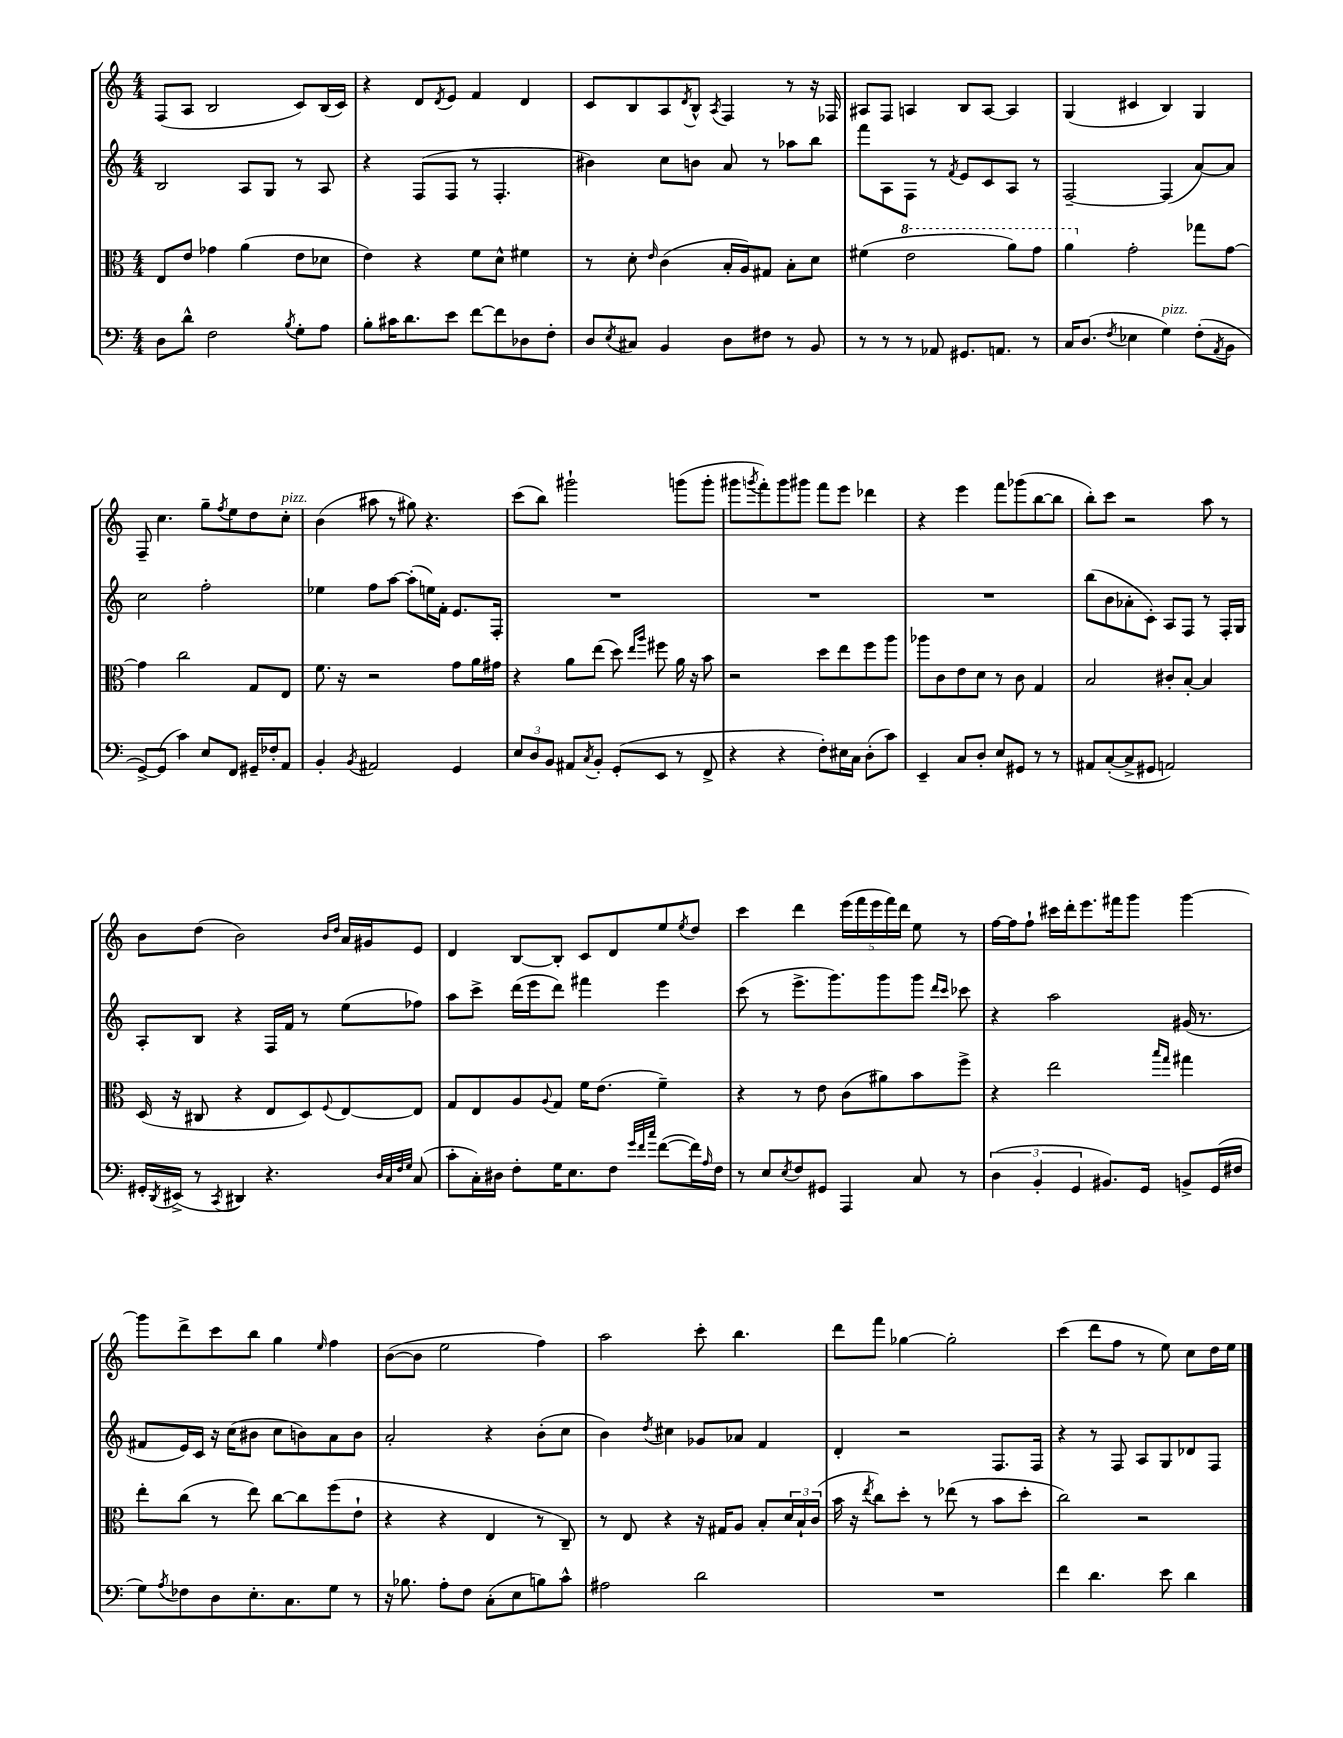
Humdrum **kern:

**kern	**kern	**kern	**kern
*staff4	*staff3	*staff2	*staff1
*clefF4	*clefC3	*clefG2	*clefG2
*k[]	*k[]	*k[]	*k[]
*M4/4	*M4/4	*M4/4	*M4/4
8D	8E	2B	(8F
8d^^	8e	.	8A
2F	4g-	.	2B
.	(4a	8A	.
.	.	8G	.
8qB	.	.	.
8G'	8e	8r	8c)
8A	8d-	8A	(16B
.	.	.	16c)
=	=	=	=
8B'	4e)	4r	4r
16c#	.	.	.
8.d	.	.	.
.	4r	(8F	8d
.	.	.	8qd
8e	.	8F	8e
[8f	8f	8r	4f
8f]	8d^^	4.F'	.
8D-	4f#	.	4d
8F'	.	.	.
=	=	=	=
8D	8r	4b#)	8c
8qE	.	.	.
8C#	8d'	.	8B
.	16qqe	.	.
4BB	(4c	8cc	8A
.	.	.	8qd
.	.	8b	8B^^
.	.	.	8qA
8D	16B'	8a	4F
.	16A)	.	.
8F#	8G#	8r	.
8r	8B'	8aa-	8r
8BB	8d	8bb	16r
.	.	.	16F-
=	=	=	=
8r	(4f#	8fff	8A#
8r	.	8A	8F
8r	2ee	8F	4A
8AA-	.	8r	.
.	.	8qf	.
8.GG#	.	8e	8B
.	.	8c	[8A
8.AA	.	.	.
.	8aa)	8A	4A]
8r	8gg	8r	.
=	=	=	=
16C	4aa	[2F~	(4G
(8.D	.	.	.
8qF	.	.	.
4E-	2g'	.	4c#
4G)	.	(4F]	4B)
(8F'	8gg-	[8a)	4G
8qAA	.	.	.
8BB	[8g	8a]	.
=	=	=	=
[8GG^)	4g]	2cc	8F~
(8GG]	.	.	4.cc
4c)	2cc	.	.
8E	.	2ff'	8gg~
.	.	.	8qff
8FF	.	.	8ee
16GG#~	8G	.	8dd
16F-'	.	.	.
8AA	8E	.	8cc'
=	=	=	=
4BB'	8.f	4ee-	(4b
.	16r	.	.
8qBB	.	.	.
2AA#	2r	8ff	8aa#
.	.	[8aa	8r
.	.	(8aa']	8gg#)
.	.	16ee)	4.r
.	.	16f'	.
4GG	8g	8.e	.
.	16a	.	.
.	16g#	16F'	.
=	=	=	=
12E	4r	1r	(8ccc
12D	.	.	.
.	.	.	8bb)
12BB	.	.	.
8AA#	8a	.	2ggg#`
8qC	.	.	.
8BB'	(8ee	.	.
(8GG'	8dd)	.	.
.	16qqee	.	.
.	16qqaa	.	.
8EE	8ff#	.	.
8r	16a	.	(8ggg
.	16r	.	.
8FF^	8b	.	8ggg'
=	=	=	=
4r	2r	1r	8ggg#
.	.	.	8qggg
.	.	.	8fff')
4r	.	.	8ggg
.	.	.	8ggg#
8F')	8dd	.	8fff
16E#	8ee	.	8eee
16C	.	.	.
(8D'	8ff	.	4ddd-
8c)	8aa	.	.
=	=	=	=
4EE~	8aa-	1r	4r
.	8c	.	.
8C	8e	.	4eee
8D'	8d	.	.
8E	8r	.	8fff
8GG#	8c	.	(8ggg-
8r	4G	.	[8bb
8r	.	.	8bb]
=	=	=	=
8AA#	2B	(8bb	8bb')
([8C'	.	8b	8ccc
8C^]	.	8a-'	2r
8GG#	.	8c')	.
2AA)	8c#'	8A	.
.	[8B'	8F	.
.	4B]	8r	8aa
.	.	16F'	8r
.	.	16G	.
=	=	=	=
16GG#'	(16D	8A'	8b
8qDD	.	.	.
(16EE#^	16r	.	.
8r	8C#	8B	(8dd
8qCC	.	.	.
4DD#)	4r	4r	2b)
4.r	8E	16F	.
.	.	16f	.
.	8D)	8r	.
.	.	.	16qqb
.	8qqF	.	16qqdd
.	[8E	(8ee	16a
.	.	.	16g#
32qqD	.	.	.
32qqC	.	.	.
32qqF	.	.	.
32qqG	.	.	.
(8C	8E]	8ff-)	8e
=	=	=	=
8c'	8G	8aa	4d
16C')	8E	8ccc^	.
16D#	.	.	.
8F'	8A	(16ddd	[8B
.	.	16eee	.
.	8qqA	.	.
16G	8G	8ddd)	8B']
8.E	.	.	.
.	16f	4fff#	8c
.	(8.e	.	.
8F	.	.	8d
32qqg	.	.	.
32qqf	.	.	.
32qqcc	.	.	.
([8f	4f~)	4eee	8ee
.	.	.	8qee
16f])	.	.	8dd
16qqA	.	.	.
16F	.	.	.
=	=	=	=
8r	4r	(8ccc	4ccc
8E	.	8r	.
8qE	.	.	.
8F	8r	8.eee^	4ddd
8GG#	8e	.	.
.	.	8.ggg)	.
4AAA	(8c	.	(20eee
.	.	.	20fff
.	.	.	20eee
.	8a#)	8ggg	.
.	.	.	20fff)
.	.	.	20ddd
8C	8b	8ggg	8ee
.	.	16qqddd	.
.	.	16qqccc	.
8r	8ff^	8ccc-	8r
=	=	=	=
(6D	4r	4r	[16ff
.	.	.	16ff]
.	.	.	8ff`
6BB'	.	.	.
.	2ee	2aa	16ccc#
.	.	.	16ddd'
6GG	.	.	.
.	.	.	8.eee
8.BB#)	.	.	.
.	.	.	16fff#
.	.	.	8ggg
16GG	.	.	.
.	16qqbb	.	.
.	16qqgg	.	.
8BB^	4gg#	(16g#	[4ggg
.	.	8.r	.
(16GG	.	.	.
16F#	.	.	.
=	=	=	=
8G)	8ee'	8f#	8ggg]
8qA	.	.	.
8F-	(8cc	16e)	8ddd^
.	.	16c	.
8D	8r	16r	8ccc
.	.	(16cc	.
8.E'	8ee)	8b#	8bb
.	[8cc	8cc	4gg
8.C	.	.	.
.	8cc]	8b)	.
.	.	.	16qqee
8G	(8ff	8a	4ff
8r	8e`	8b	.
=	=	=	=
16r	4r	2a'	([8b
8.B-	.	.	.
.	.	.	8b]
8A'	4r	.	2ee
8F	.	.	.
(8C'	4E	4r	.
8E	.	.	.
8B)	8r	(8b'	4ff)
8c^^	8C~)	8cc	.
=	=	=	=
2A#	8r	4b)	2aa
.	8E	.	.
.	.	8qdd	.
.	4r	4cc#	.
2d	16r	8g-	8ccc'
.	16G#	.	.
.	8A	8a-	4.bb
.	8B'	4f	.
.	24d	.	.
.	24B`	.	.
.	(24c	.	.
=	=	=	=
1r	16b	4d'	8ddd
.	16r	.	.
.	8qee	.	.
.	8cc)	.	8fff
.	8dd'	2r	[4gg-
.	8r	.	.
.	(8ee-	.	2gg-']
.	8r	.	.
.	8b	8.F	.
.	8dd'	.	.
.	.	16F	.
=	=	=	=
4f	2cc)	4r	(4ccc
4.d	.	8r	8ddd
.	.	8F	8ff
.	2r	8A	8r
8e	.	8G	8ee)
4d	.	8d-	8cc
.	.	8F	16dd
.	.	.	16ee
==	==	==	==
*-	*-	*-	*-
